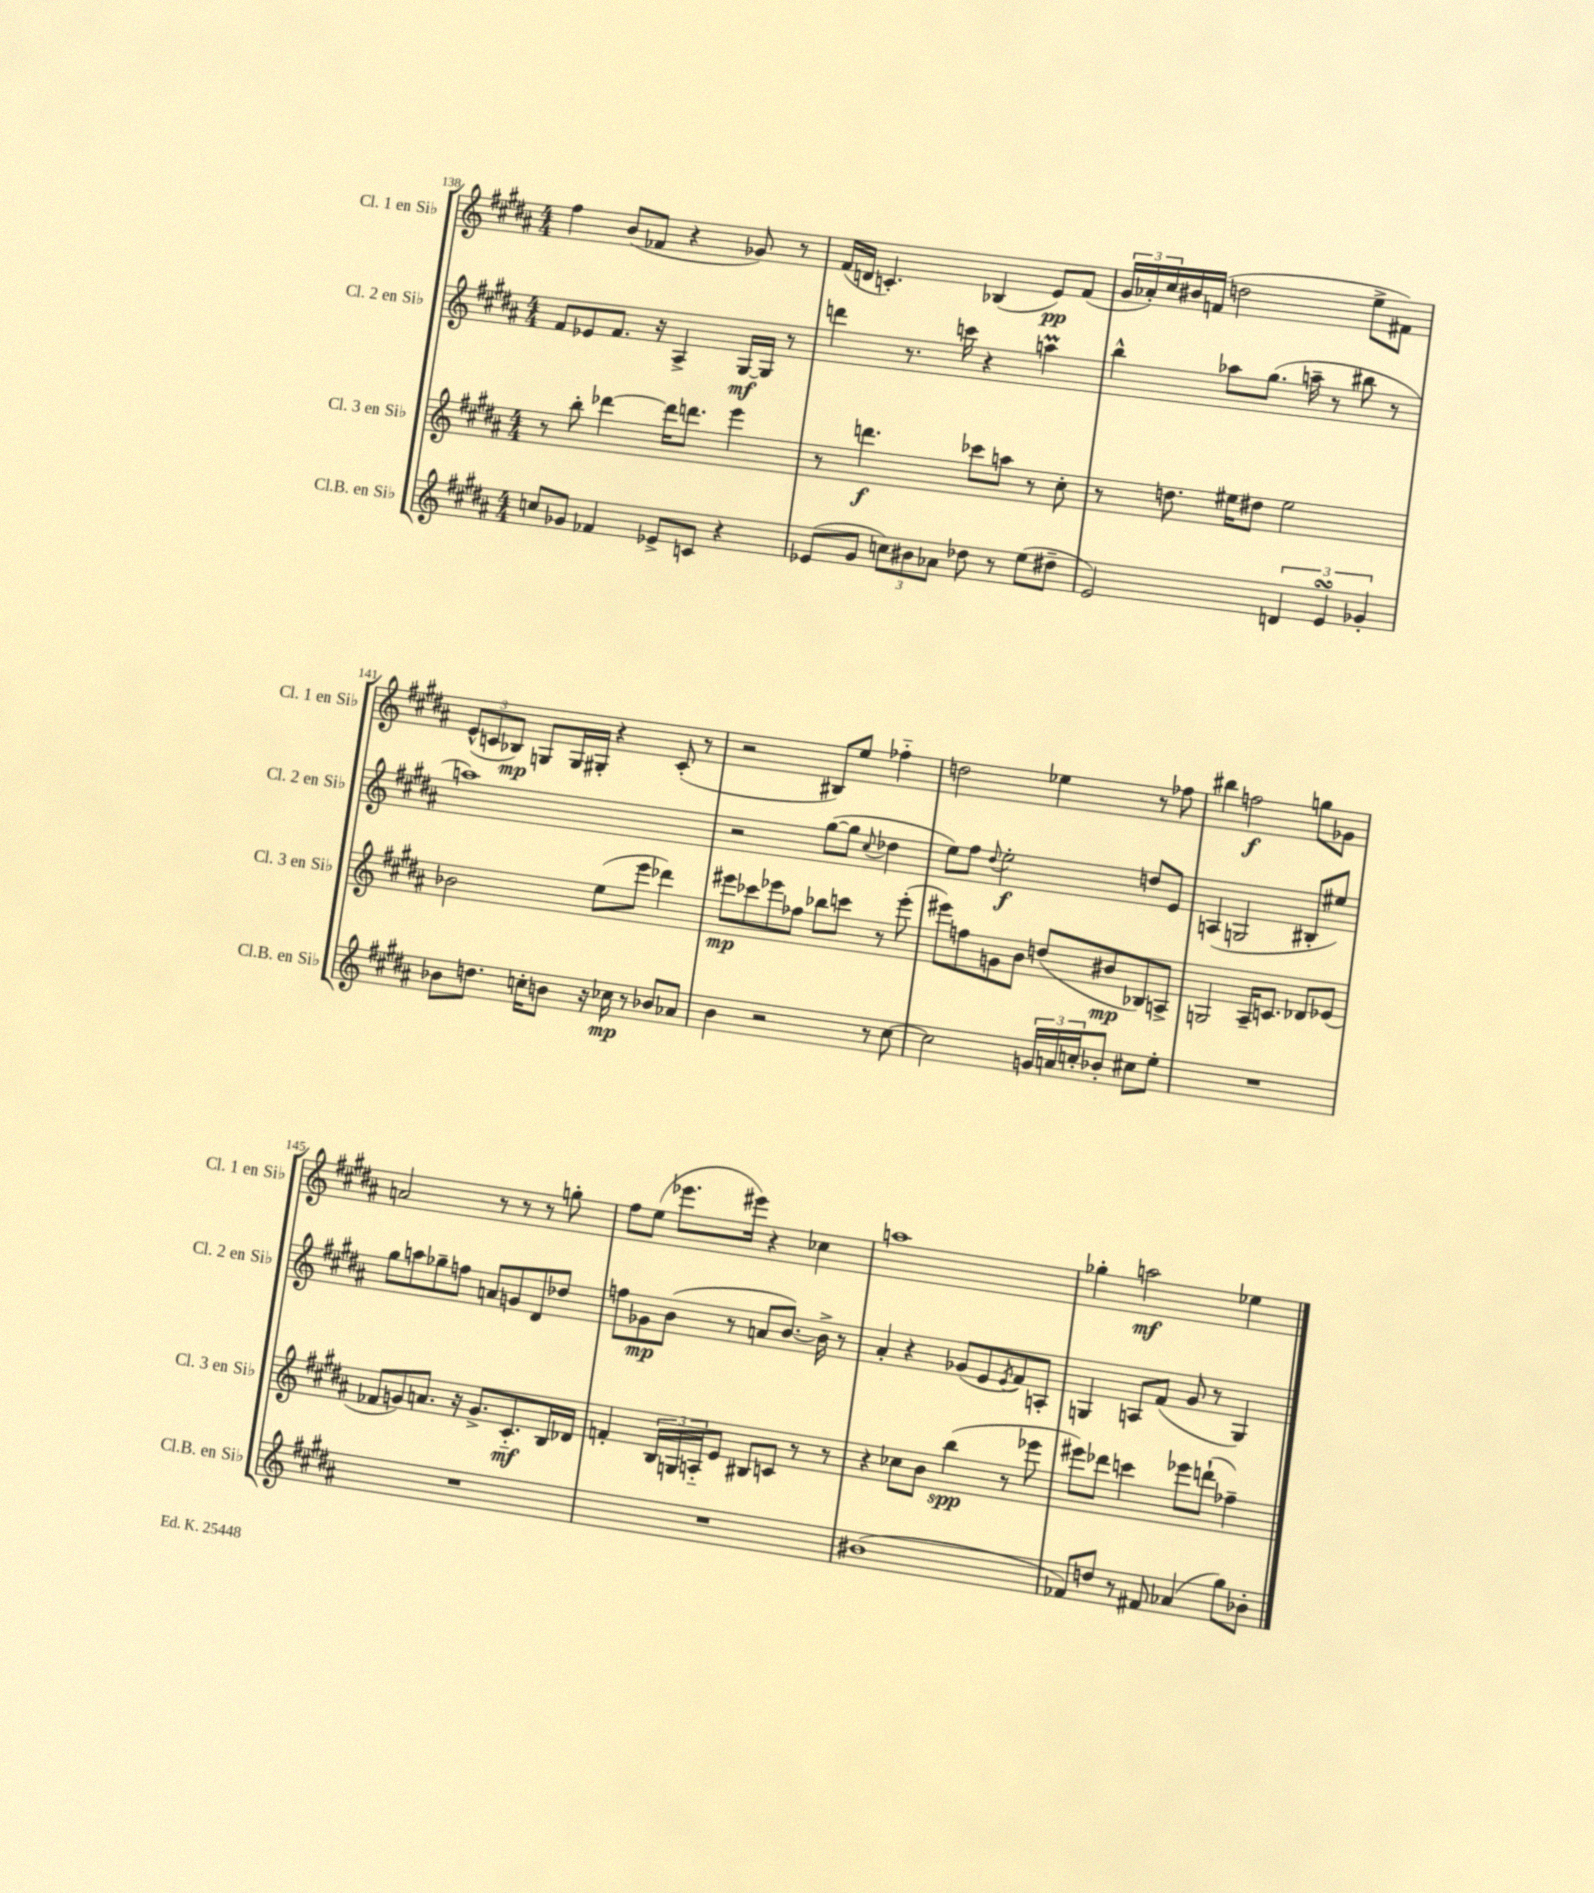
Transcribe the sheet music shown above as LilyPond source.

<<
\new StaffGroup <<
\new Staff = "s0" \with { instrumentName = "Cl. 1 en Sib" shortInstrumentName = "Cl. 1 en Sib" } {
    \clef treble \key b \major \numericTimeSignature \time 4/4
    fis''4 b'8( fes'8 r4 ges'8) r8 |
    fis'16( d'16 c'4.-.) bes4( e'8\pp) fis'8( |
    \tuplet 3/2 { gis'16 aes'16-.) cis''16 } bis'16 f'16( d''2 e''8-> fis'8) |
    \tuplet 3/2 { e'8-^( c'8 bes8\mp) } g8 g16 gis16-. r4 c'8-.( r8 |
    r2 bis8) e''8 fes''4-_ |
    d''2 ees''4 r8 fes''8 |
    bis''4 f''2\f g''8 ges'8 |
    a'2 r8 r8 r8 g''8-. |
    fis''8 e''8( ees'''8. eis'''16) r4 ces''4 |
    a''1 |
    ges''4-. a''2\mf ees''4 \bar "|." |
}
\new Staff = "s1" \with { instrumentName = "Cl. 2 en Sib" shortInstrumentName = "Cl. 2 en Sib" } {
    \clef treble \key b \major \numericTimeSignature \time 4/4
    fis'8 ees'8 fis'8. r16 ais4-> gis16~\mf gis16 r8 |
    d'''4 r8. c'''16 r4 a''4\prall |
    b''4-^ aes''8 gis''8.( a''16-- r8 bis''8 r8 |
    a''1) |
    r2 gis''8~( gis''8 \appoggiatura { cis''8 } des''4 |
    e''8) fis''8 \appoggiatura { dis''8 } e''2-.\f d''8 e'8 |
    a4( g2 bis8-. eis''8) |
    gis''8 a''8 ges''8-- f''8 a'8 g'8 dis'8 des''8 |
    f''8 ges'8\mp b'8( r8 a'8 b'8.~) b'16-> r8 |
    ais'4-. r4 ges'8( e'8 \acciaccatura { e'8 } fis'8) a8-. |
    g4 a8 fis'8( gis'8 r8 g4) \bar "|." |
}
\new Staff = "s2" \with { instrumentName = "Cl. 3 en Sib" shortInstrumentName = "Cl. 3 en Sib" } {
    \clef treble \key b \major \numericTimeSignature \time 4/4
    r8 b''8-. des'''4~ des'''16 d'''8. e'''4 |
    r8 d'''4.\f ces'''8 a''8 r8 cis''8-. |
    r8 d''8. eis''16 dis''8 eis''2 |
    bes'2 e''8( e'''8 des'''4) |
    eis'''8\mp ces'''8 ees'''8 fes''8 bes''8 c'''8 r8 ees'''8-.( |
    eis'''8) f''8 g'8 b'8 d''8( bis'8\mp bes8) a8-> |
    g2 ais16-- c'8. des'8 ees'8( |
    fes'8 g'8) a'8. r16 g'8.-> cis'8.-_\mf b16 des'16 |
    f'4-. \tuplet 3/2 { b16 g16 a16-_ } e'8 bis8 c'8 r8 r8 |
    r4 ces''8 b'8 b''4\spp( r8 ees'''8 |
    eis'''8) des'''8 c'''4 ees'''8 d'''8-!( fes''4--) \bar "|." |
}
\new Staff = "s3" \with { instrumentName = "Cl.B. en Sib" shortInstrumentName = "Cl.B. en Sib" } {
    \clef treble \key b \major \numericTimeSignature \time 4/4
    c''8 ges'8 fes'4 ees'8-> c'8 r4 |
    ees'8( gis'8 \tuplet 3/2 { c''8) bis'8 aes'8 } des''8 r8 e''8( dis''8-- |
    e'2) \tuplet 3/2 { d'4 e'4\turn ges'4-. } |
    bes'8 d''8. c''16-. b'8 r16 ces''16\mp r8 bes'8 aes'8 |
    b'4 r2 r8 cis''8~ |
    cis''2 \tuplet 3/2 { g'16 a'16 c''16-. } bes'8-. cis''8 e''8-. |
    R1 |
    R1 |
    R1 |
    bis'1( |
    fes'8) d''8 r8 fis'8 aes'4( gis''8) bes'8-. \bar "|." |
}
>>
>>
\layout { \context { \Score currentBarNumber = #138 } }
